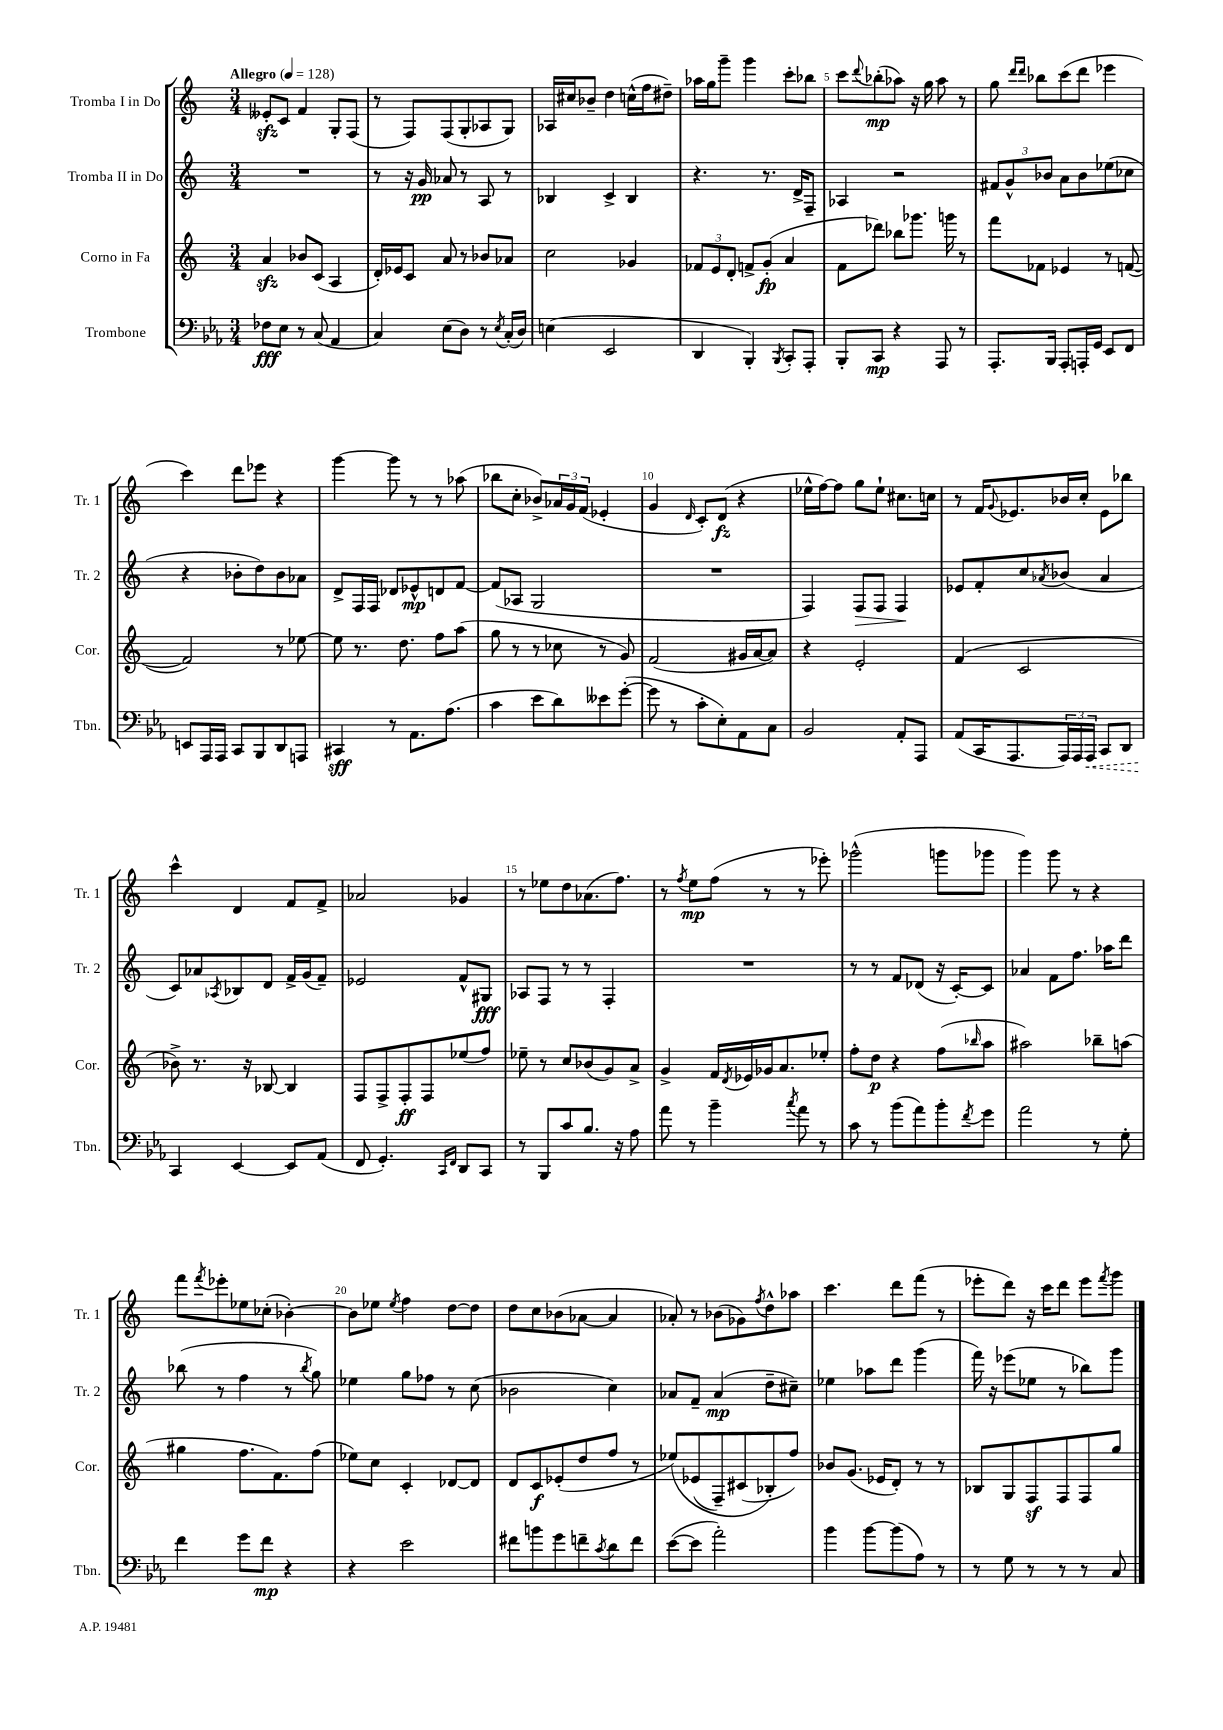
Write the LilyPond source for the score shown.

<<
\new StaffGroup <<
\new Staff = "s0" \with { instrumentName = "Tromba I in Do" shortInstrumentName = "Tr. 1" } {
    \clef treble \key c \major \numericTimeSignature \time 3/4 \tempo "Allegro" 4 = 128
    eeses'8-.\sfz c'8 f'4 g8-. f8( |
    r8 f8) f8( g8-. aes8 g8) |
    aes16 cis''16 bes'8-- d''4 c''16-^( f''16 dis''8--) |
    aes''16 g''16 g'''8-- g'''4 c'''8-. bes''8 |
    c'''8 \appoggiatura { d'''8 } bes''8-.\mp( aes''8) r16 g''16 aes''8 r8 |
    g''8 \grace { d'''16 d'''16 } bes''8 c'''8( d'''8 ees'''4 |
    c'''4) d'''8 ees'''8 r4 |
    g'''4~ g'''8 r8 r8 aes''8( |
    bes''8 c''8-. bes'8->) \tuplet 3/2 { aes'16 g'16 f'16( } ees'4-. |
    g'4 \grace { d'16 } c'8-.) d'8\fz( r4 |
    ees''16-^ f''16~) f''8 g''8 ees''8-! cis''8. c''16 |
    r8 f'16 \appoggiatura { g'8 } ees'8. bes'16 c''16-. ees'8 bes''8 |
    c'''4-^ d'4 f'8 f'8-> |
    aes'2 ges'4 |
    r8 ees''8 d''8 aes'8.( f''8.) |
    r8 \acciaccatura { f''8 } e''8\mp f''8( r8 r8 ees'''8-.) |
    ges'''2-^( g'''8 ges'''8 |
    g'''4) g'''8 r8 r4 |
    f'''8 \acciaccatura { f'''8 } ees'''8-. ees''8 ces''8-.( bes'4~-.) |
    bes'8 ees''8 \acciaccatura { ees''8 } f''4 d''8~ d''8 |
    d''8 c''8 bes'8( aes'8~ aes'4 |
    aes'8-.) r8 bes'8( ges'8) \acciaccatura { f''8 } d''8-^ aes''8 |
    c'''4. d'''8 f'''8( r8 |
    ees'''8-. d'''8) r16 c'''16 d'''8 ees'''8 \acciaccatura { f'''8 } g'''8 \bar "|." |
}
\new Staff = "s1" \with { instrumentName = "Tromba II in Do" shortInstrumentName = "Tr. 2" } {
    \clef treble \key c \major \numericTimeSignature \time 3/4
    R2. |
    r8 r16 g'16\pp aes'8 r8 a8 r8 |
    bes4 c'4-> bes4 |
    r4. r8. d'16-> f8-- |
    aes4 r2 |
    \tuplet 3/2 { fis'8 g'8-^ bes'8 } a'8 bes'8 ees''8( ces''8 |
    r4 bes'8-. d''8) bes'8 aes'8 |
    d'8-> f16 f16 des'8 ees'8-^\mp d'8 f'8~ |
    f'8( aes8 g2 |
    R2. |
    f4) f8\> f8 f4\! |
    ees'8 f'8-. c''8 \acciaccatura { aes'8 } bes'8( aes'4 |
    c'8) aes'8 \acciaccatura { aes8 } bes8 d'8 f'16-> g'16( f'8--) |
    ees'2 f'8-^ gis8\fff |
    aes8 f8 r8 r8 f4-. |
    R2. |
    r8 r8 f'8 des'8( r16 c'16~-.) c'8 |
    aes'4 f'8 f''8. aes''16 d'''8 |
    bes''8( r8 f''4 r8 \acciaccatura { bes''8 } g''8) |
    ees''4 g''8 fes''8 r8 c''8( |
    bes'2 c''4) |
    aes'8 f'8-- aes'4\mp( d''8-- cis''8--) |
    ees''4 aes''8 d'''8 g'''4( |
    f'''16) r16 ees'''8( ees''8 r8 bes''8) g'''8 \bar "|." |
}
\new Staff = "s2" \with { instrumentName = "Corno in Fa" shortInstrumentName = "Cor." } {
    \clef treble \key c \major \numericTimeSignature \time 3/4
    a'4\sfz bes'8 c'8( a4 |
    d'16-.) ees'16 c'8 a'8 r8 bes'8 aes'8 |
    c''2 ges'4 |
    \tuplet 3/2 { fes'8 e'8 d'8-. } f'8-> g'8-.\fp( a'4 |
    f'8 des'''8) bes''8 ges'''8. g'''16 r8 |
    f'''8 fes'8 ees'4 r8 f'8~( |
    f'2) r8 ees''8~ |
    ees''8 r8. d''8. f''8 a''8( |
    g''8 r8 r8 ces''8 r8 g'8) |
    f'2( gis'16 a'16~ a'8) |
    r4 e'2-. |
    f'4( c'2 |
    bes'8->) r8. r16 bes8~ bes4 |
    f8 f8-> f8-.\ff f8 ees''8( f''8) |
    ees''8-- r8 c''8 bes'8( g'8) a'8-> |
    g'4-> f'16 \acciaccatura { d'8 } ees'16 ges'16 a'8. ees''8-. |
    f''8-. d''8\p r4 f''8( \grace { bes''16 } a''8 |
    ais''2) bes''8-- a''8( |
    gis''4 f''8. f'8.) f''8( |
    ees''8) c''8 c'4-. des'8~ des'8 |
    d'8 c'8\f ees'8-.( d''8 f''8 r8 |
    ees''8)\( ees'8( f8--) cis'8( bes8-.\) f''8) |
    bes'8 g'8.( ees'16 d'8-.) r8 r8 |
    bes8 g8 f8\sf f8 f8 g''8 \bar "|." |
}
\new Staff = "s3" \with { instrumentName = "Trombone" shortInstrumentName = "Tbn." } {
    \clef bass \key ees \major \numericTimeSignature \time 3/4
    fes8\fff ees8 r8 c8( aes,4 |
    c4) ees8( d8) r8 \acciaccatura { ees8 } c16-.( d16) |
    e4( ees,2 |
    d,4 bes,,4-.) \acciaccatura { bes,,8 } c,8-. aes,,8-. |
    bes,,8-. c,8\mp r4 aes,,8 r8 |
    aes,,8.-. bes,,16 aes,,8-. a,,16-. g,16 ees,8 f,8 |
    e,8 aes,,16 aes,,16 c,8 bes,,8 d,8 a,,8 |
    cis,4\sff r8 aes,8. aes8.( |
    c'4 ees'8 d'8) eeses'8 g'8~-.( |
    g'8 r8 c'8-. ees8-.) aes,8 c8 |
    bes,2 aes,8-. aes,,8 |
    aes,8( c,16 aes,,8. \tuplet 3/2 { aes,,16) aes,,16 \once \override Hairpin.style = #'dashed-line aes,,16\< } c,8 d,8 |
    c,4\! ees,4~ ees,8 aes,8( |
    f,8 g,4.-.) \grace { c,16 f,16 } d,8 c,8 |
    r8 bes,,8 c'8 bes8. r16 aes8 |
    aes'8 r8 bes'4-- \acciaccatura { c''8 } aes'8 r8 |
    c'8 r8 bes'8( aes'8) bes'8-. \acciaccatura { f'8 } g'8 |
    aes'2 r8 g8-. |
    f'4 g'8 f'8\mp r4 |
    r4 ees'2 |
    fis'8 b'8 g'8 f'8-- \acciaccatura { c'8 } d'8 f'8 |
    ees'8~( ees'8 aes'2-.) |
    bes'4 bes'8~ bes'8( aes8) r8 |
    r8 g8 r8 r8 r8 c8 \bar "|." |
}
>>
>>
\layout { \context { \Score \override BarNumber.break-visibility = ##(#f #t #t) barNumberVisibility = #(every-nth-bar-number-visible 5) } }
